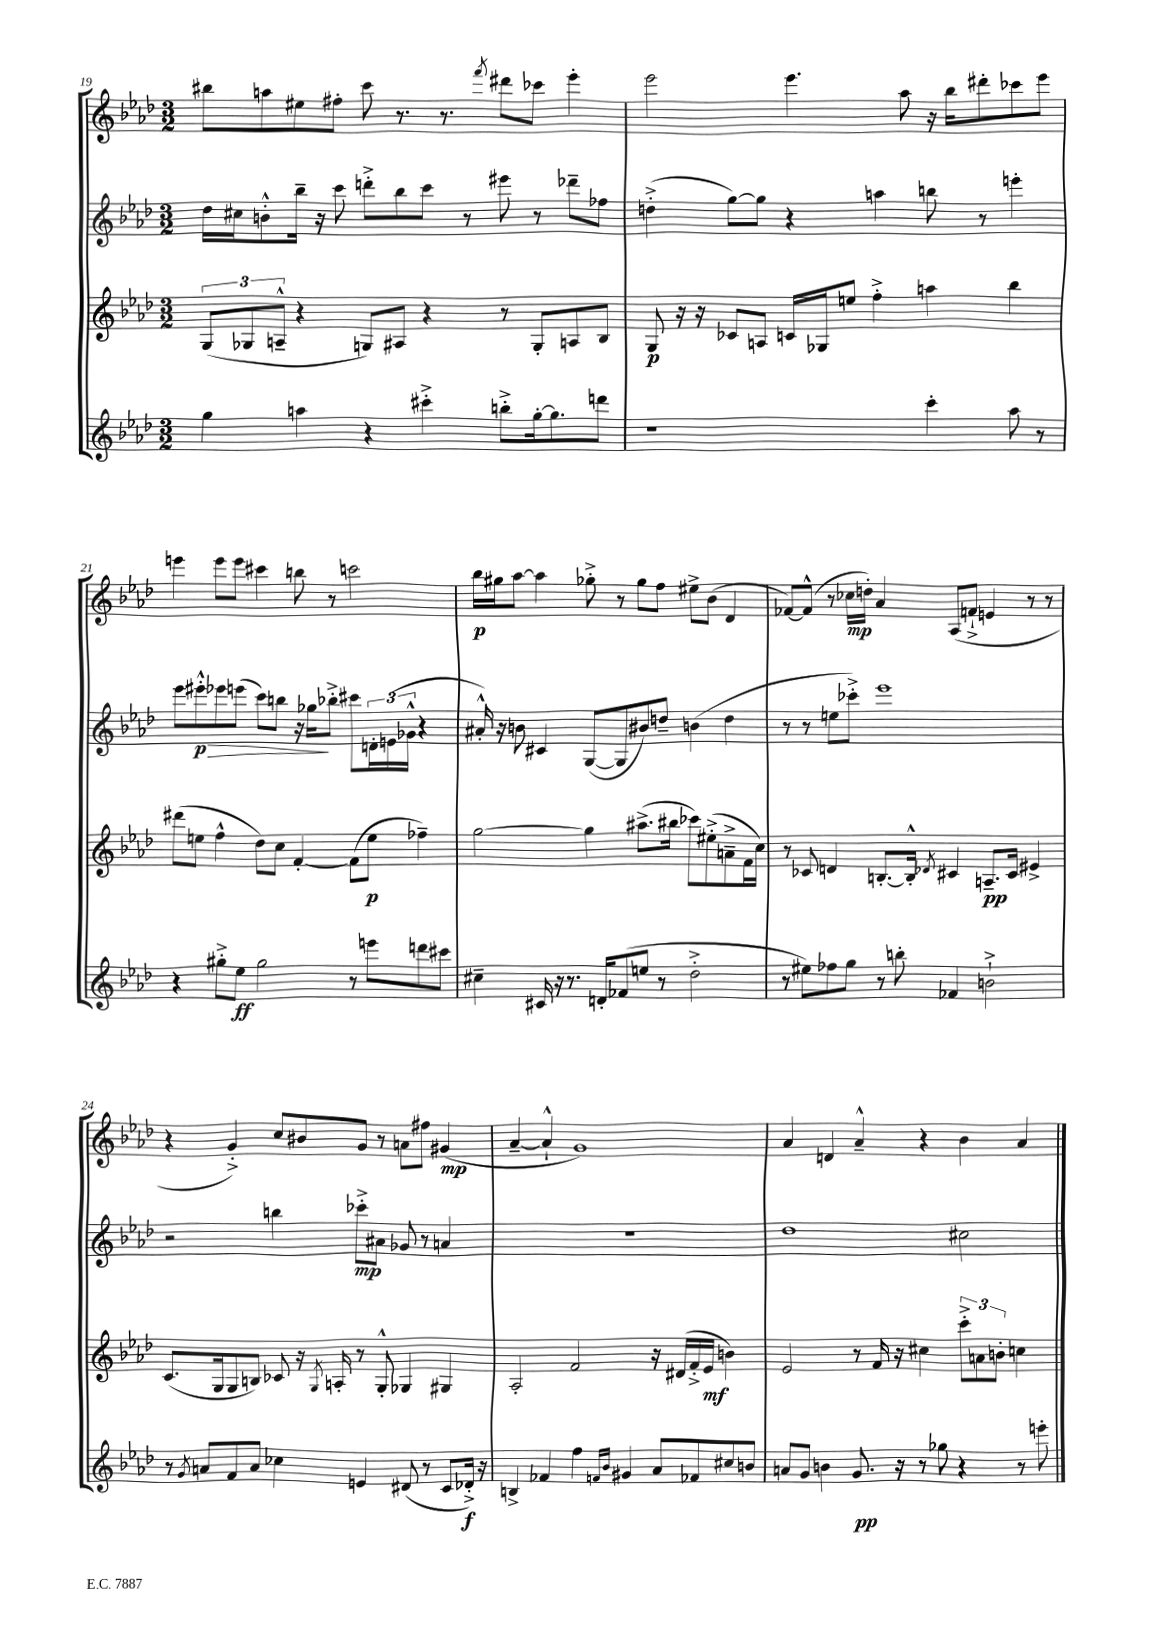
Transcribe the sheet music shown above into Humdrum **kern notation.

**kern	**dynam	**kern	**dynam	**kern	**dynam	**kern	**dynam
*part4	*part4	*part3	*part3	*part2	*part2	*part1	*part1
*staff4	*staff4	*staff3	*staff3	*staff2	*staff2	*staff1	*staff1
*clefG2	*	*clefG2	*	*clefG2	*	*clefG2	*
*k[b-e-a-d-]	*	*k[b-e-a-d-]	*	*k[b-e-a-d-]	*	*k[b-e-a-d-]	*
*M3/2	*	*M3/2	*	*M3/2	*	*M3/2	*
=19	=19	=19	=19	=19	=19	=19	=19
4gg\	.	(12G/L	.	16dd-\LL	.	8bb#X\L	.
.	.	.	.	16cc#X\J	.	.	.
.	.	12G-X/	.	.	.	.	.
.	.	.	.	8bn'^^\	.	8aan\	.
.	.	12An~^^/J	.	.	.	.	.
4aan\	.	4r	.	16bb-~\Jk	.	8ee#X\	.
.	.	.	.	16r	.	.	.
.	.	.	.	8ccc\	.	8ff#X'\J	.
4r	.	8Gn/L)	.	8dddn'^\L	.	8ccc\	.
.	.	8A#X/J	.	8bb-\	.	8.r	.
4ccc#X'^\	.	4r	.	8ccc\J	.	.	.
.	.	.	.	.	.	8.r	.
.	.	.	.	8r	.	.	.
.	.	.	.	.	.	8qfff/	.
8bbn'^\L	.	8r	.	8eee#X\	.	8ddd#X\L	.
[16gg'\k	.	8G'/L	.	8r	.	8ccc-X\J	.
8.gg\]	.	.	.	.	.	.	.
.	.	8An/	.	8ddd-X~\L	.	4eee-'\	.
8dddn\J	.	8B-/J	.	8ff-X\J	.	.	.
=20	=20	=20	=20	=20	=20	=20	=20
1r	.	8G/	p	(4ddn'^\	.	2eee-\	.
.	.	16r	.	.	.	.	.
.	.	16r	.	.	.	.	.
.	.	8c-X/L	.	[8gg\L)	.	.	.
.	.	8An/J	.	8gg\J]	.	.	.
.	.	16cn/LL	.	4r	.	4.eee-\	.
.	.	16G-X/J	.	.	.	.	.
.	.	8een/J	.	.	.	.	.
.	.	4ff'^\	.	4aan\	.	.	.
.	.	.	.	.	.	8aa-\	.
4ccc'\	.	4aan\	.	8bbn\	.	16r	.
.	.	.	.	.	.	16bb-\KL	.
.	.	.	.	8r	.	8ddd#X'\	.
8aa-\	.	4bb-\	.	4eeen'\	.	8ccc-X\	.
8r	.	.	.	.	.	8eee-\J	.
!!LO:LB:g=z
=21	=21	=21	=21	=21	=21	=21	=21
4r	.	(8ddd#X\L	.	8eee-\L	.	4eeen\	.
!	!	!	!	!	!LO:HP:b	!	!
.	.	8een\J	.	8eee#X'^^\	> p	.	.
8gg#X'^\L	.	4ff^^\	.	8eee-X\	.	8eee\L	.
8ee-\J	ff	.	.	(8eeen\J	.	8eee\J	.
2gg#\	.	8dd-\L)	.	8ccc\L)	.	4ccc#X\	.
.	.	8cc\J	.	8bbn\J	.	.	.
.	.	[4f'/	.	16r	.	8bbn\	.
.	.	.	.	16gg-X\KL	.	.	.
.	.	.	.	8bb-X'^\J	]	8r	.
8r	.	(8f\L]	.	8ccc#X\L	.	2cccn\	.
8eeen\L	.	8ee\J	p	24dn'\L	.	.	.
.	.	.	.	(24en\	.	.	.
.	.	.	.	24g-X^^\JJ	.	.	.
8dddn\	.	4ff-X~\)	.	4r	.	.	.
8ccc#X\J	.	.	.	.	.	.	.
=22	=22	=22	=22	=22	=22	=22	=22
4cc#X~\	.	[2gg\	.	16a#X'^^/)	.	16bb-\LL	p
.	.	.	.	16r	.	16gg#X\J	.
.	.	.	.	8bn\	.	[8aa-\J	.
16c#X/	.	.	.	4c#X/	.	4aa-\]	.
16r	.	.	.	.	.	.	.
8.r	.	.	.	.	.	.	.
.	.	4gg\]	.	([8G/L	.	8gg-X'^\	.
16dn'/KL	.	.	.	.	.	.	.
(8f-X/	.	.	.	8G/]	.	8r	.
8een/J	.	(8.aa#X^\L	.	8b#X/)	.	8gg-\L	.
8r	.	.	.	8ddn~/J	.	8ff\J	.
.	.	16bb#X\Jk	.	.	.	.	.
2dd-'^\	.	8ccc-X\L)	.	(4bn\	.	8ee#X^\L	.
.	.	(8ee#X'^\	.	.	.	(8b-\J	.
.	.	8an~^\	.	4dd\	.	4d-/	.
.	.	16f\L	.	.	.	.	.
.	.	16cc\JJ)	.	.	.	.	.
=23	=23	=23	=23	=23	=23	=23	=23
8r	.	8r	.	8r	.	[8f-X/L)	.
8ee#X\L)	.	8c-X/	.	8r	.	(8f-^^/J]	.
8ff-X\	.	4dn/	.	8een\L	.	8r	.
8gg\J	.	.	.	8ccc-X'^\J)	.	16cc-X\LL	mp
.	.	.	.	.	.	16ddn'\JJ)	.
8r	.	[8.Bn'/L	.	1eee-	.	4a-/	.
8bbn'\	.	.	.	.	.	.	.
.	.	16B'^^/Jk]	.	.	.	.	.
.	.	8qd-X/	.	.	.	.	.
4f-X/	.	4c#X/	.	.	.	(8A-/L	.
.	.	.	.	.	.	8fn`^/J	.
2bn`^\	.	8.An~/L	pp	.	.	4en/	.
.	.	16c#/Jk	.	.	.	.	.
.	.	4e#X^/	.	.	.	8r	.
.	.	.	.	.	.	8r	.
!!LO:LB:g=z
=24	=24	=24	=24	=24	=24	=24	=24
8r	.	(8.c/L	.	2r	.	4r	.
8qg/	.	.	.	.	.	.	.
8an/L	.	.	.	.	.	.	.
.	.	16G/k	.	.	.	.	.
8f/	.	8G/	.	.	.	4g'^/)	.
8a/J	.	8Bn/J)	.	.	.	.	.
4cc-X\	.	8c-X/	.	4bbn\	.	8cc/L	.
.	.	16r	.	.	.	8b#X/	.
.	.	8qG/	.	.	.	.	.
.	.	16An'/	.	.	.	.	.
4en/	.	8r	.	8ccc-X'^\L	mp	8g/J	.
.	.	8G'^^/	.	8a#X\J	.	8r	.
(8d#X/	.	4G-X/	.	8g-X/	.	8an\L	.
8r	.	.	.	8r	.	8ff#X\J	.
8c/L	.	4G#X/	.	4an/	.	(4g#X/	mp
16d-X'^/Jk)	f	.	.	.	.	.	.
16r	.	.	.	.	.	.	.
=25	=25	=25	=25	=25	=25	=25	=25
4Bn^/	.	2A-'/	.	1.r	.	[4a-~/	.
4f-X/	.	.	.	.	.	4a-`^^/]	.
4ff\	.	2f/	.	.	.	1g)	.
16qqfn/LL	.	.	.	.	.	.	.
16qqb-/JJ	.	.	.	.	.	.	.
4g#X/	.	.	.	.	.	.	.
8a-/L	.	16r	.	.	.	.	.
.	.	(16d#X/LL	.	.	.	.	.
8f-X/	.	16f'^/	.	.	.	.	.
.	.	16e-/JJ	mf	.	.	.	.
8cc#X/	.	4bn\)	.	.	.	.	.
8bn/J	.	.	.	.	.	.	.
=26	=26	=26	=26	=26	=26	=26	=26
8an/L	.	2e-/	.	1dd-	.	4a-/	.
8g/J	.	.	.	.	.	.	.
4bn\	.	.	.	.	.	4dn/	.
8.g/	pp	8r	.	.	.	4a-~^^/	.
.	.	16f/	.	.	.	.	.
16r	.	16r	.	.	.	.	.
8r	.	4cc#X\	.	.	.	4r	.
8gg-X\	.	.	.	.	.	.	.
4r	.	12ccc'^\L	.	2cc#X\	.	4b-\	.
.	.	12an\	.	.	.	.	.
.	.	12bn'\J	.	.	.	.	.
8r	.	4ccn\	.	.	.	4a-/	.
8eeen'\	.	.	.	.	.	.	.
==	==	==	==	==	==	==	==
*-	*-	*-	*-	*-	*-	*-	*-
